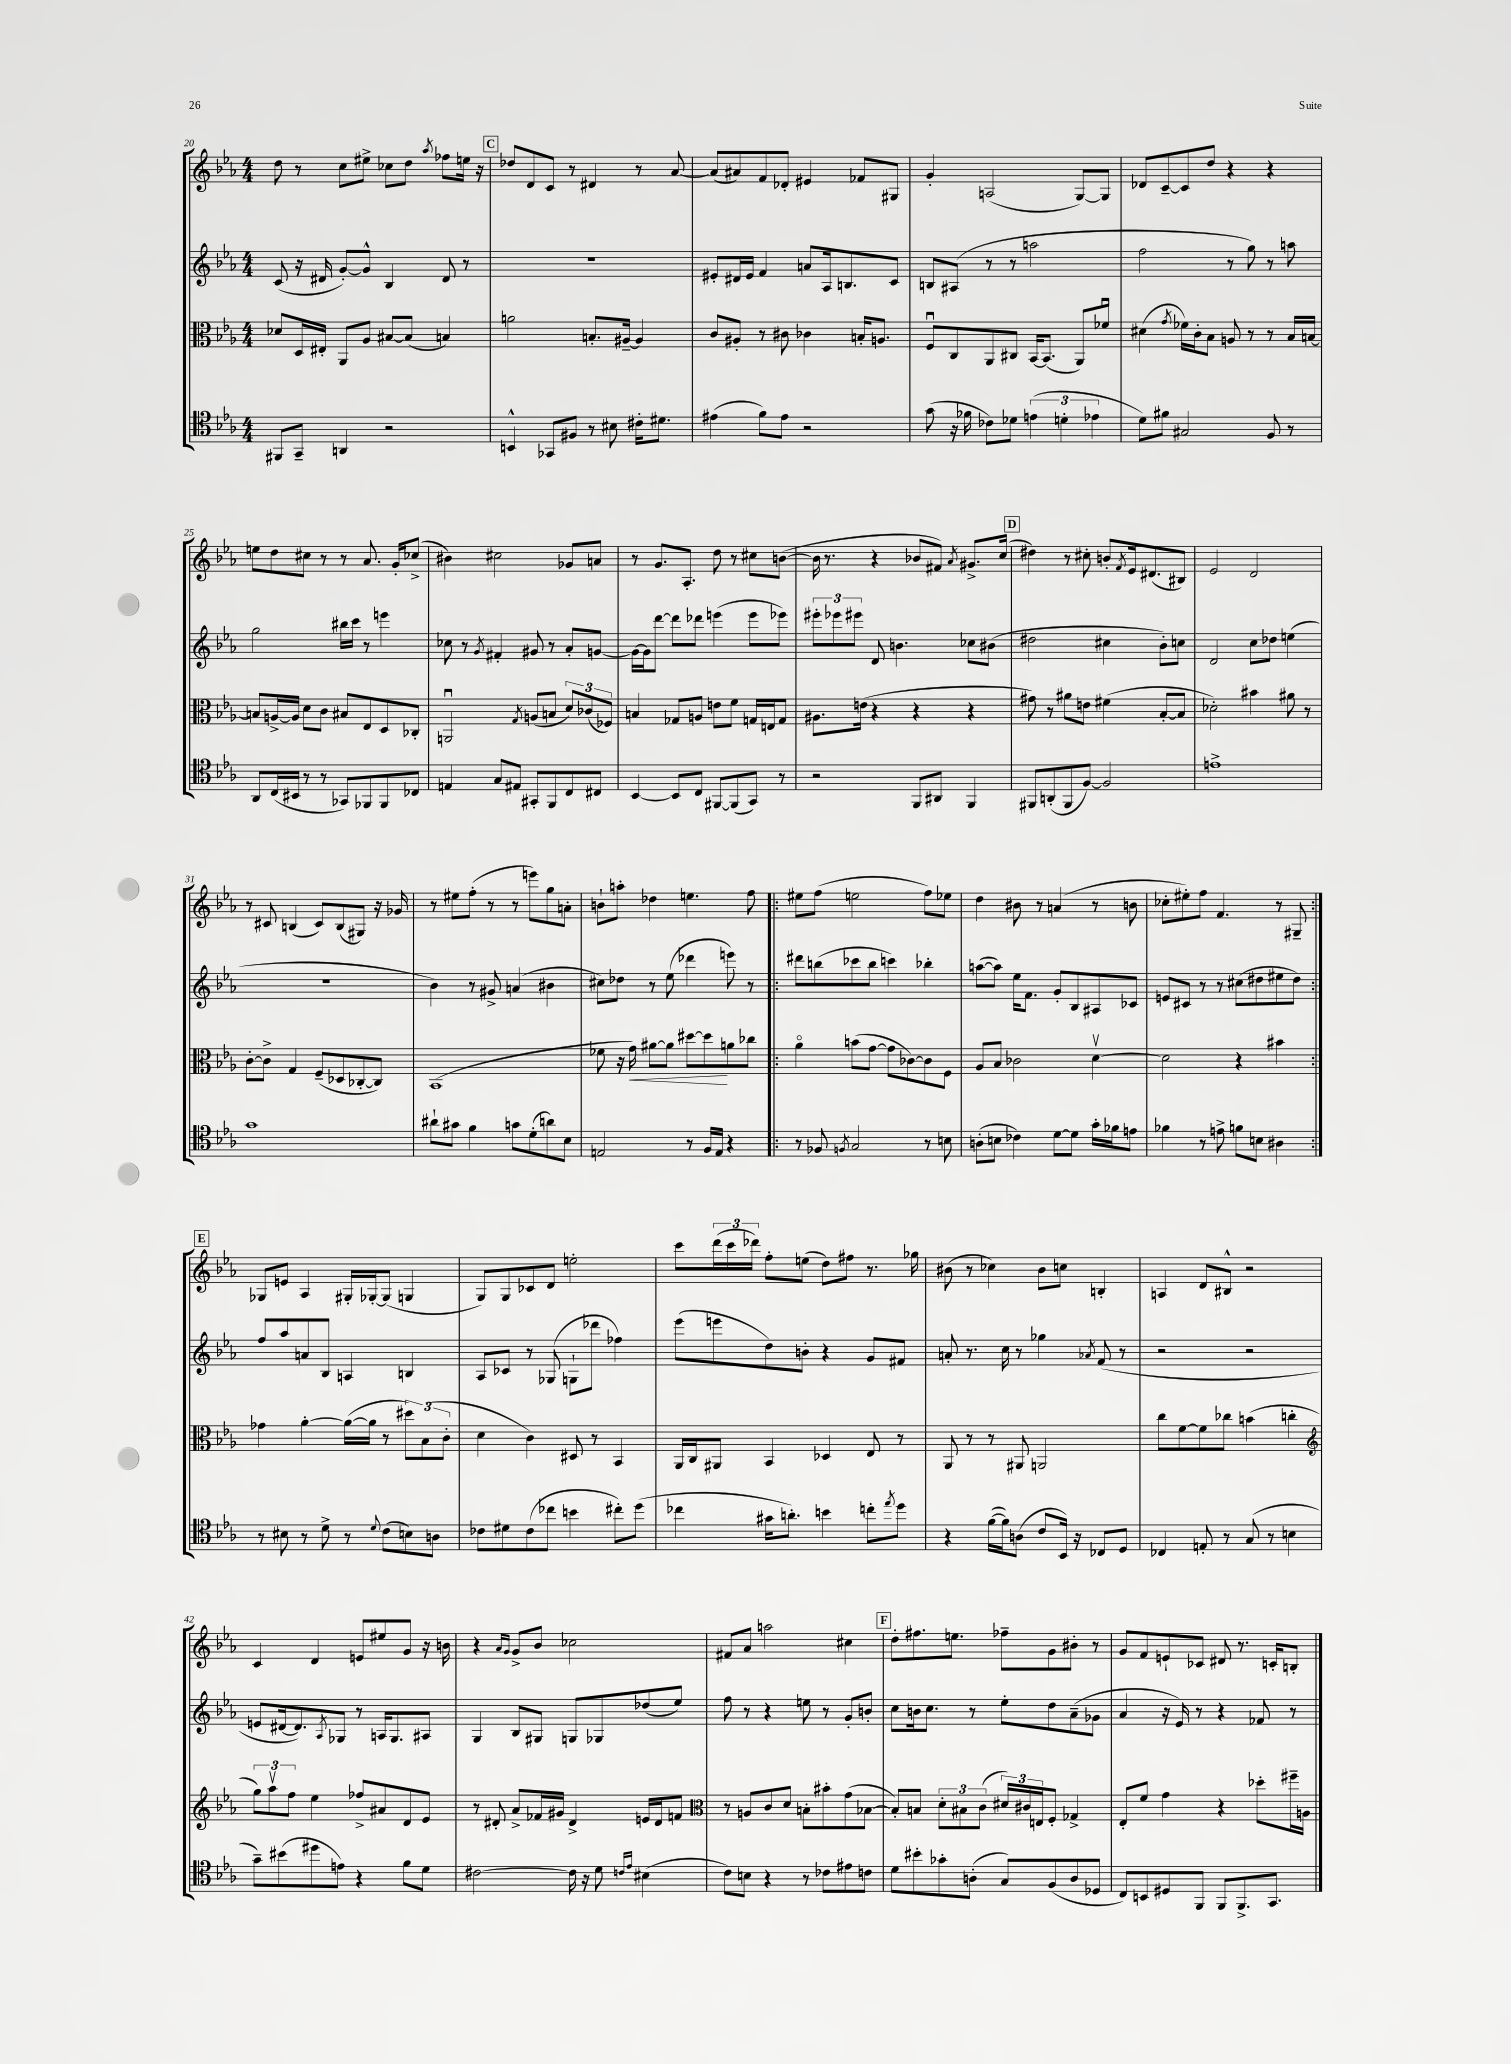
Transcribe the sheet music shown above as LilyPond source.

<<
\new StaffGroup <<
\new Staff = "s0" {
    \clef treble \key ees \major \numericTimeSignature \time 4/4
    d''8 r8 c''8 eis''8-> ces''8 d''8 \acciaccatura { aes''8 } fes''8 e''16 r16 |
    \mark \markup { \box "C" } des''8 d'8 c'8 r8 dis'4 r8 aes'8~ |
    aes'8( ais'8) f'8 des'8-. eis'4 fes'8 gis8 |
    g'4-. a2( g8~) g8 |
    des'8 c'8~-- c'8 d''8 r4 r4 |
    e''8 d''8 cis''8 r8 r8 aes'8. g'16-. ces''8->( |
    bis'4) cis''2 ges'8 a'8 |
    r8 g'8. aes8.-. d''8 r8 cis''8 b'8~( |
    b'16 r8. r4 bes'8 fis'8) \acciaccatura { aes'8 } gis'8.-> c''16( |
    \mark \markup { \box "D" } dis''4) r8 cis''8-. b'8-. \acciaccatura { f'8 } ees'16 dis'8.( bis8) |
    ees'2 d'2 |
    r8 cis'8 b4( cis'8) b8( gis8) r16 ges'16 |
    r8 eis''8 f''8-.( r8 r8 e'''8) g''8 a'8-. |
    b'8-! a''8-. des''4 e''4. f''8 |
    \repeat volta 2 { eis''8 f''8( e''2 f''8) ees''8 |
    d''4 bis'8 r8 a'4( r8 b'8 |
    ces''8-. eis''8-.) f''8 f'4. r8 gis8-- | }
    \mark \markup { \box "E" } ges8 e'8 aes4 gis16-. ges16~-. ges8( g4 |
    g8) g8 ces'8 d'8 e''2-. |
    c'''8 \tuplet 3/2 { d'''16( c'''16 des'''16) } f''8-. e''8( d''8) fis''8 r8. ges''16 |
    bis'8( r8 ces''4) bis'8 c''8 b4-. |
    a4 d'8 bis8-^ r2 |
    c'4 d'4 e'8 eis''8 g'8 r16 b'16 |
    r4 \grace { aes'16 g'16 } g'8-> bes'8 ces''2 |
    fis'8 aes'8 a''2 cis''4 |
    \mark \markup { \box "F" } d''8-. fis''8. e''8. fes''8-- g'8 bis'8-. r8 |
    g'8 f'8 e'8-! ces'8 dis'8 r8. c'16-. b8-. \bar "|." |
}
\new Staff = "s1" {
    \clef treble \key ees \major \numericTimeSignature \time 4/4
    c'8( r16 dis'16 g'8~-.) g'8-^ bes4 dis'8 r8 |
    \mark \markup { \box "C" } R1 |
    eis'8-. dis'16 eis'16 f'4 a'8 aes16 b8. c'8 |
    b8 ais8( r8 r8 a''2 |
    f''2 r8 g''8) r8 a''8 |
    g''2 bis''16 c'''16 r8 e'''4 |
    ces''8 r8 \acciaccatura { g'8 } fis'4-. gis'8 r8 aes'8-. g'8~ |
    g'16~ g'16 d'''8~ d'''8 des'''8 e'''4( e'''8 ees'''8) |
    \tuplet 3/2 { eis'''8-. ees'''8 eis'''8 } d'8 b'4. ces''8 bis'8( |
    \mark \markup { \box "D" } dis''2 cis''4 bes'8-.) c''8 |
    d'2 c''8 des''8 e''4( |
    R1 |
    bes'4) r8 gis'8-> a'4( bis'4 |
    cis''8) des''8 r8 ees''8( des'''4 e'''8) r8 |
    \repeat volta 2 { dis'''8 b''8( ces'''8 b''8 c'''4) bes''4-. |
    a''8~( a''8) ees''16 f'8. g'8-. bes8 ais8 ces'8 |
    e'8 cis'8 r8 r8 cis''8( dis''8 eis''8 dis''8) | }
    \mark \markup { \box "E" } f''8 aes''8 a'8 bes8 a4 b4 |
    aes8 ces'8 r8 ges8( g8-! des'''8 fes''4) |
    ees'''8( e'''8 d''8) b'8-. r4 g'8 fis'8 |
    a'8-. r8. c''16 r8 ges''4 \acciaccatura { aes'8 } f'8( r8 |
    r2 r2 |
    e'8 dis'16~ dis'8.) \acciaccatura { aes8 } ges8 r8 a16 ges8. ais8 |
    g4 bes8 gis8 g8 ges8 des''8( ees''8) |
    f''8 r8 r4 e''8 r8 g'8-. b'8-. |
    \mark \markup { \box "F" } c''8 b'16 c''8. r8 ees''8-. d''8 aes'8--( ges'8 |
    aes'4 r16 ees'16) r8 r4 fes'8 r8 \bar "|." |
}
\new Staff = "s2" {
    \clef alto \key ees \major \numericTimeSignature \time 4/4
    des'8 d16 eis16-. aes,8 aes8 bis8~ bis8( b4) |
    \mark \markup { \box "C" } a'2 b8.-. ais16~-- ais4 |
    c'8 ais8-. r8 cis'8 ces'4 b16-. a8. |
    f8\downbow c8 aes,8 cis8 bes,16~ bes,8.( aes,8) fes'8\downbow |
    dis'4( \acciaccatura { g'8 } fes'16) c'16-. bes8 a8 r8 r8 bes16 b16~ |
    b8 a16~-> a16 d'8 c'8 bis8 ees8 d8 ces8-. |
    a,2\downbow \acciaccatura { g8 } a8( b8 \tuplet 3/2 { d'8) ces'8( fes8) } |
    b4 ges8 a8 e'8 f'8 g16 e16 g8 |
    ais8. e'16( r4 r4 r4 |
    \mark \markup { \box "D" } gis'8) r8 ais'8 e'8 fis'4( bes8~-. bes8 |
    des'2-.) bis'4 ais'8 r8 |
    c'8~-. c'8-> g4 f8--( des8 ces8~-. ces8) |
    bes,1( |
    fes'8 r16 g'16\<) ais'8~ ais'8 dis''8~ dis''8\! a'8 ces''8 |
    \repeat volta 2 { aes'4\flageolet b'8( g'8~ g'8 ces'8~) ces'8 f8 |
    aes8 bes8 ces'2 d'4~\upbow |
    d'2 r4 bis'4 | }
    \mark \markup { \box "E" } ges'4 aes'4~-. aes'16~( aes'16 r8 \tuplet 3/2 { dis''8) bes8( c'8-. } |
    d'4 c'4) dis8 r8 bes,4 |
    aes,16 c16 ais,8 bes,4 des4 ees8 r8 |
    aes,8 r8 r8 ais,8 a,2 |
    c''8 f'8~ f'8 ces''8 b'4( c''4-. |
    \clef treble \tuplet 3/2 { g''8) aes''8\upbow f''8 } ees''4 fes''8-> ais'8 d'8 ees'8 |
    r8 dis'8-. aes'8-> fes'16 gis'16 dis'4-> e'16 dis'16 f'8 |
    \clef alto r8 a8 c'8 d'8 b8-. bis'8-. g'8( bes8~ |
    \mark \markup { \box "F" } bes8-.) b8 \tuplet 3/2 { d'8-. bis8 c'8( } \tuplet 3/2 { dis'16) cis'16 e16 } f8-. ges4-> |
    ees8-. f'8 g'4 r4 des''8-. fis''16-- a16 \bar "|." |
}
\new Staff = "s3" {
    \clef tenor \key ees \major \numericTimeSignature \time 4/4
    fis,8 g,8-- a,4 r2 |
    \mark \markup { \box "C" } b,4-^ ges,8 fis8 r8 bis8 cis'16-. dis'8. |
    eis'4( f'8) eis'8 r2 |
    g'8( r16 fes'16 ces'8) des'8 \tuplet 3/2 { e'4( d'4-. ees'4 } |
    d'8) fis'8 gis2 f8 r8 |
    aes,8 c16( bis,16 r8 r8 ges,8) fes,8 fes,8 ces8 |
    e4 g8 eis8 gis,8-. f,8 c8 cis8 |
    bes,4~ bes,8 c8 fis,8~ fis,8( g,8) r8 |
    r2 f,8 ais,8 f,4 |
    \mark \markup { \box "D" } fis,8 a,8-.( fis,8 f8~) f2 |
    e'1-> |
    g'1 |
    ais'8-! gis'8 f'4 g'8 d'8-.( a'8) bes8 |
    e2 r8 f16 e16 r4 |
    \repeat volta 2 { r8 fes8 \acciaccatura { f8 } g2 r8 b8 |
    a8-.( b8 ces'4) d'8~ d'8 g'16-. fes'16 e'8 |
    fes'4 r8 e'8-> f'8 b8 ais4 | }
    \mark \markup { \box "E" } r8 bis8 r8 d'8-> r8 \appoggiatura { d'8 } c'8( b8) a8 |
    ces'8 dis'8 ces'8( ces''8 b'4 cis''8-.) d''8( |
    ces''4 gis'16 a'8.-.) b'4 c''8-. \acciaccatura { ees''8 } d''8 |
    r4 f'16~( f'16) a8( c'8 bes,16) r16 ces8 d8 |
    ces4 e8-. r8 g8( r8 b4 |
    g'8--) bis'8( dis''8 e'8) r4 f'8 d'8 |
    cis'2~ cis'16 r16 d'8 \grace { c'16 ees'16 } bis4( |
    c'8) b8 r4 r8 ces'8 eis'8 c'8 |
    \mark \markup { \box "F" } d'8 bis'8-. ges'8-. a8-.( g8) f8( a8 des8 |
    c8) b,8 dis8 f,8 f,8 f,8.-> g,8. \bar "|." |
}
>>
>>
\layout { \context { \Score currentBarNumber = #20 } }
